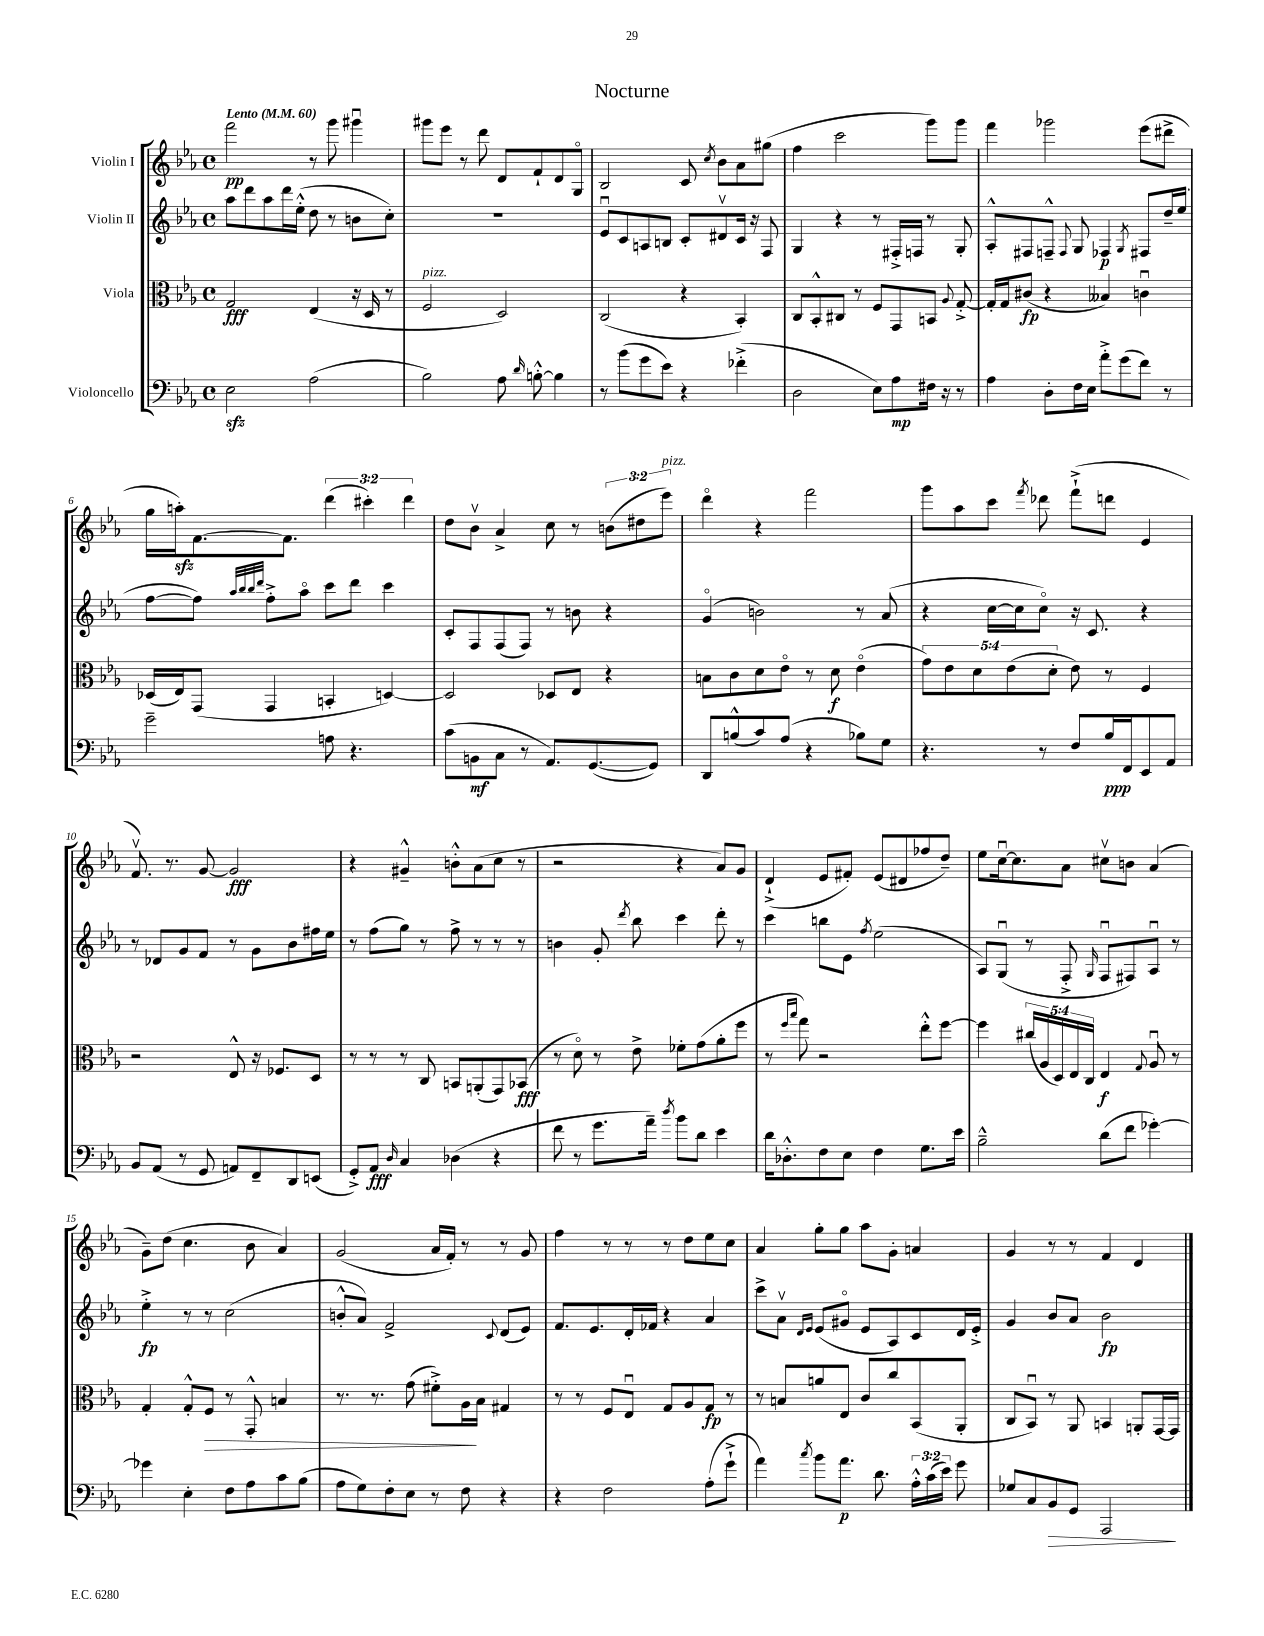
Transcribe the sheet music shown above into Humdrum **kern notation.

**kern	**kern	**kern	**kern
*staff4	*staff3	*staff2	*staff1
*clefF4	*clefC3	*clefG2	*clefG2
*k[b-e-a-]	*k[b-e-a-]	*k[b-e-a-]	*k[b-e-a-]
*M4/4	*M4/4	*M4/4	*M4/4
*met(c)	*met(c)	*met(c)	*met(c)
*MM60	*MM60	*MM60	*MM60
2E-\	2G/	8aa-\L	2fff\
.	.	8ddd\	.
.	.	8aa-\	.
.	.	16ddd\L	.
.	.	(16ee-'^^\JJ	.
(2A-\	(4E-/	8dd\	8r
.	.	8r	8ggg\
.	16r	8b\L	4ggg#u\
.	16D/	.	.
.	8r	8cc'\J)	.
=	=	=	=
2B-\)	2F/	1r	8ggg#\L
.	.	.	8eee-\J
.	.	.	8r
.	.	.	8ddd\
8A-\	2D/)	.	8d/L
16qqd/	.	.	.
[8B'^^\	.	.	8f`/
4B\]	.	.	8d/
.	.	.	8Go/J
=	=	=	=
8r	(2C/	8e-u/L	2B-/
(8b-\L	.	8c/	.
8g\	.	8A/	.
8e-\J)	.	8B/J	.
4r	4r	8c'/L	8c/
.	.	.	8qcc/
.	.	8d#v/	8b-\L
(4f-'^\	4BB-'/)	16c/Jk	8a-\
.	.	16r	.
.	.	8F/	(8gg#\J
=	=	=	=
2D\	8C/L	4G/	4ff\
.	8BB-'^^/	.	.
.	8C#/J	4r	2ccc\
.	8r	.	.
8E-\L)	8F/L	8r	.
8A-\	8GG/	16F#'^/LL	.
.	.	16F/JJ	.
16F#\Jk	8BB/J	8r	8ggg\L)
16r	.	.	.
.	8qqA-/	.	.
8r	[8G'^/	8G'/	8ggg\J
=	=	=	=
4A-\	16G'/]LL	8A-'^^/L	4fff\
.	16G/J	.	.
.	(8c#/J	8F#/	.
8D'\L	4r	8F~^^/J	2ggg-\
.	.	8qqF/	.
16F\L	.	8G/	.
16E-\JJ	.	.	.
8a-'^\L	4B--/)	4F-/	.
(8g\	.	.	.
.	.	8qG/	.
8f\J)	4cu\	8F#/L	(8eee-\L
8r	.	16dd~/L	8ddd#^\J
.	.	(16ee-/JJ	.
=	=	=	=
2g~\	(16D-/LL	[8ff\L	16gg\LL
.	16E-/J)	.	16aa'\J)
.	(8GG/J	8ff\]J)	[8.f\
.	.	32qqaa-/LLL	.
.	.	32qqbb-/	.
.	.	32qqbb-/	.
.	.	32qqddd/JJJ	.
.	4GG/	8ff'^\L	.
.	.	.	8.f\]J
.	.	8aa-o\J	.
8A\	4BB'/	8ccc\L	(6ddd\
4.r	.	8ddd\J	.
.	.	.	6ccc#'\)
.	[4D/)	4ccc\	.
.	.	.	6ddd\
=	=	=	=
(8c\L	2D/]	8c'/L	8dd\L
8BB\	.	8F/	8b-v\J
8C\J	.	(8F/	4a-^/
8r	.	8F/J)	.
8.AA-/L)	8D-/L	8r	8cc\
.	8E-/J	8b\	8r
([8.GG/	.	.	.
.	4r	4r	(12b\L
.	.	.	12dd#\
8GG/]J)	.	.	.
.	.	.	12eee-\J)
=	=	=	=
8DD/L	8B\L	(4go/	4dddo\
(8B^^/	8c\	.	.
8c/)	8d\	2b\)	4r
(8A-/J	8e-o\J	.	.
4r	8r	.	2fff\
.	8d\	.	.
8B-\L)	(4e-o\	8r	.
8G\J	.	(8a-/	.
=	=	=	=
4.r	10g\L)	4r	8ggg\L
.	10e-\	.	.
.	.	.	8aa-\
.	10d\	.	.
.	.	[16cc\LL	8ccc\J
.	(10e-\	.	.
.	.	16cc\]J	.
.	.	.	8qfff/
8r	.	8cco\J)	8ddd-\
.	10d'\J	.	.
8F/L	8e-\)	16r	(8fff`^\L
.	.	8.c/	.
16B-/L	8r	.	8ddd\J
16FF/J	.	.	.
8EE-/	4F/	4r	4e-/
8AA-/J	.	.	.
=	=	=	=
8BB-/L	2r	8r	8.fv/)
(8AA-/J	.	8d-/L	.
.	.	.	8.r
8r	.	8g/	.
8GG/	.	8f/J	[8g/
8AA/L)	8E-^^/	8r	2g/]
8FF~/	16r	8g\L	.
.	8.F-/L	.	.
8DD/	.	8b-\	.
(8EE/J	8D/J	16ff#\L	.
.	.	16ee-\JJ	.
=	=	=	=
8GG'^/L)	8r	8r	4r
8AA-/J	8r	(8ff\L	.
16qqD/	.	.	.
4C/	8r	8gg\J)	4g#~^^/
.	8C/	8r	.
(4D-\	8BB/L	8ff^\	8b'^^\L
.	(8AA'/	8r	(8a-\
4r	8GG/)	8r	8cc\J
.	(8BB-/J	8r	8r
=	=	=	=
8f\	8r	4b\	2r
8r	8do\)	.	.
8.g\L	8r	8g'/	.
.	.	8qddd/	.
.	8e-^\	8bb-\	.
16a-~\Jk)	.	.	.
8qdd/	.	.	.
8b-\L	8f-'\L	4ccc\	4r
8d\J	(8g\	.	.
4e-\	8a-'\	8ddd'\	8a-/L)
.	8ff\J	8r	8g/J
=	=	=	=
16d\LK	8r	4ccc\	(4d`^/
8.D-'^^\	.	.	.
.	16qqff/LL	.	.
.	16qqbb-/JJ	.	.
.	8gg\)	.	.
8F\	2r	8bb\L	8e-/L
8E-\J	.	8e-\J	8f#'/J)
.	.	8qff/	.
4F\	.	(2ee-\	(8e-/L
.	.	.	8d#/
8.G\L	8ee-'^^\L	.	8ff-/
.	[8ff\J	.	8dd~/J)
16e-\Jk	.	.	.
=	=	=	=
2B-~^^\	4ff\]	8A-/L)	8ee-\L
.	.	(8Gu/J	[16ccu\k
.	.	.	8.cc\]
.	(20cc#/LL	8r	.
.	20A-/	.	.
.	20D/)	.	.
.	.	8F'^/	8a-\J
.	20E-/	.	.
.	20C/JJ	.	.
.	.	16qqG/	.
(8d\L	4E-/	8Fu/L	8cc#v\L
8f\J	.	8F#/)	8b\J
.	8qqG/	.	.
[4g-'\)	8A-u/	8A-u/J	(4a-/
.	8r	8r	.
=	=	=	=
4g-\]	4G'/	4ee-'^\	8g~\L)
.	.	.	(8dd\J
4E-'\	8G'^^/L	8r	4.cc\
.	8F/J	8r	.
8F\L	8r	(2cc\	.
8A-\	8GG'^^/	.	8b-\
8c\	4B/	.	4a-/)
(8B-\J	.	.	.
=	=	=	=
8A-\L	8.r	8b'^^/L	(2g/
8G\)	.	8a-/J)	.
.	8.r	.	.
8F'\	.	2f^/	.
8E-\J	(8g\	.	.
8r	8f#'^\L)	.	16a-/LL
.	.	.	16f'/JJ)
8F\	16A-\L	.	8r
.	16B-\JJ	.	.
.	.	8qqc/	.
4r	4G#/	(8d/L	8r
.	.	8e-/J)	8g/
=	=	=	=
4r	8r	8.f/L	4ff\
.	8r	.	.
.	.	8.e-/	.
2F\	8F/L	.	8r
.	8E-u/J	16d'/L	8r
.	.	16f-/JJ	.
.	8G/L	4r	8r
.	8A-/	.	8dd\L
(8A-'\L	8G/J	4a-/	8ee-\
8g`^\J	8r	.	8cc\J
=	=	=	=
4a-\)	8r	8ccc^\L	4a-/
.	8B/L	8a-v\J	.
.	.	16qqd/LL	.
8qcc/	.	16qqe-/JJ	.
8b-\L	8a/	(8e-/L	8gg'\L
8.a-\J	8E-/J	8g#o/J	8gg\J
.	8c/L	8e-/L	8aa-\L
8.d\	.	.	.
.	8cc/	8A-/)	8g'\J
24A-'^^\LL	(8BB-/	8c/	4a/
(24c\	.	.	.
24e-\JJ)	.	.	.
8g\	8AA-'/J	16d/L	.
.	.	16e-'^/JJ	.
=	=	=	=
8G-/L	8C/L	4g/	4g/
8C/	8BB-u/J)	.	.
8BB-/	8r	8b-/L	8r
8GG/J	8AA-/	8a-/J	8r
2AAA-/	4BB/	2b-\	4f/
.	8AA'/L	.	4d/
.	[16GG/L	.	.
.	16GG/]JJ	.	.
==	==	==	==
*-	*-	*-	*-
